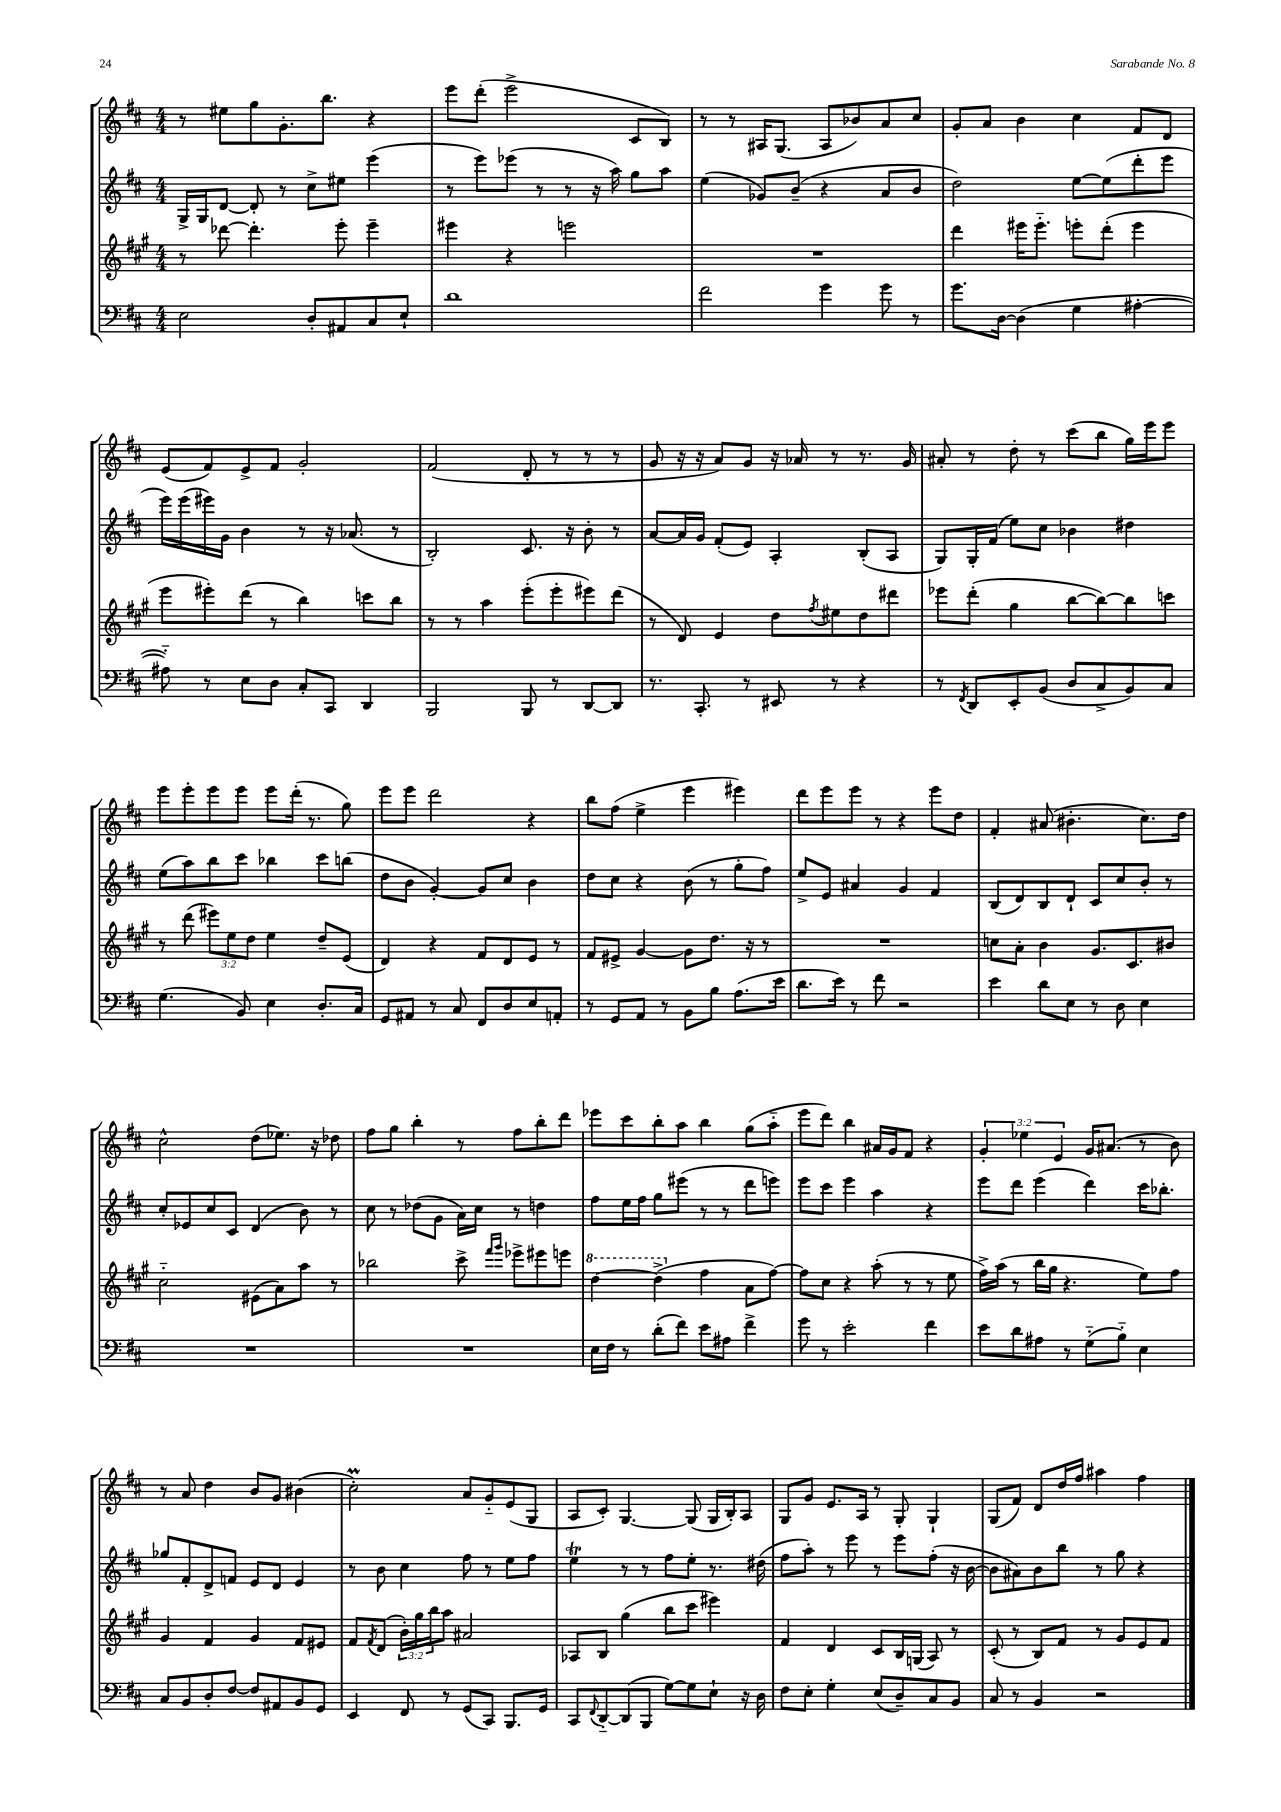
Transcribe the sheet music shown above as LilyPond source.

<<
\new StaffGroup <<
\new Staff = "s0" {
    \clef treble \key d \major \numericTimeSignature \time 4/4 \override Staff.TupletNumber.text = #tuplet-number::calc-fraction-text
    r8 eis''8 g''8 g'8.-. b''8. r4 |
    e'''8 d'''8-.( e'''2-> cis'8 b8) |
    r8 r8 ais16 g8.( ais8 bes'8) a'8 cis''8 |
    g'8-. a'8 b'4 cis''4 fis'8 d'8 |
    e'8( fis'8) e'8-> fis'8 g'2-. |
    fis'2( d'8-. r8 r8 r8 |
    g'8 r16 r16 a'8) g'8 r16 aes'16 r8 r8. g'16 |
    ais'8-. r8 d''8-. r8 cis'''8( b''8 g''16) e'''16 e'''8 |
    e'''8 e'''8-. e'''8 e'''8 e'''8 d'''16-.( r8. g''8) |
    e'''8 e'''8 d'''2 r4 |
    b''8 fis''8( e''4-> e'''4 eis'''4) |
    d'''8 e'''8 e'''8 r8 r4 e'''8 d''8 |
    fis'4-. ais'8( bis'4.-. cis''8.) d''16 |
    cis''2-^ d''8( ees''8.) r16 des''8 |
    fis''8 g''8 b''4-. r8 fis''8 b''8-. d'''8 |
    ees'''8 cis'''8 b''8-. a''8 b''4 g''8( a''8-_ |
    e'''8 d'''8) b''4 ais'16 g'16 fis'8 r4 |
    \tuplet 3/2 { g'4-. ees''4 e'4 } g'16 ais'8.( r8 b'8) |
    r8 a'8 d''4 b'8 g'8 bis'4( |
    cis''2-.\prall) a'8 g'8-_ e'8( g8 |
    a8 cis'8-.) g4.~ g8( g16 b16-.) a8 |
    g8 g'8 e'8. a16 r8 g8-. g4-! |
    g8( fis'8) d'8 d''16 fis''16 ais''4 fis''4 \bar "|." |
}
\new Staff = "s1" {
    \clef treble \key d \major \numericTimeSignature \time 4/4
    g16-> g16 d'8~ d'8-. r8 cis''8-> eis''8 e'''4( |
    r8 e'''8) ees'''8( r8 r8 r16 a''16) g''8 a''8 |
    e''4( ges'8) b'8--( r4 a'8 b'8 |
    d''2) e''8~ e''8( d'''8-. e'''8 |
    e'''16) e'''16( eis'''16) g'16 b'4 r8 r16 aes'8.( r8 |
    b2-.) cis'8. r16 b'8-. r8 |
    a'8~ a'16 g'16 fis'8-.( e'8) a4-. b8-.( a8 |
    g8) g16-. fis'16( e''8) cis''8 bes'4 dis''4 |
    e''8( a''8) b''8 cis'''8 bes''4 cis'''8 b''8( |
    d''8 b'8 g'4~-.) g'8 cis''8 b'4 |
    d''8 cis''8 r4 b'8( r8 g''8-. fis''8) |
    e''8-> e'8 ais'4 g'4 fis'4 |
    b8( d'8) b8 d'8-! cis'8 cis''8 b'8-. r8 |
    cis''8-. ees'8 cis''8 cis'8 d'4( b'8) r8 |
    cis''8 r8 des''8( g'8 a'16) cis''16 r8 d''4 |
    fis''8 e''16 fis''16 g''8 eis'''8( r8 r8 d'''8 e'''8) |
    e'''8 cis'''8 e'''4 a''4 r4 |
    e'''8 d'''8 e'''4( d'''4) cis'''16 bes''8.-. |
    ges''8 fis'8-. d'8-> f'8 e'8 d'8 e'4 |
    r8 b'8 cis''4 fis''8 r8 e''8 fis''8 |
    e''4\trill r8 r8 fis''8 e''8-. r8. dis''16( |
    fis''8 a''8-.) r8 e'''8 r8 e'''8 fis''8-.( r16 b'16~ |
    b'8 ais'8) b'8 b''8 r8 g''8 r4 \bar "|." |
}
\new Staff = "s2" {
    \clef treble \key a \major \numericTimeSignature \time 4/4 \override Staff.TupletNumber.text = #tuplet-number::calc-fraction-text
    r8 des'''8~ des'''4.-. e'''8-. e'''4-- |
    eis'''4 r4 e'''2 |
    R1 |
    d'''4 eis'''16 eis'''8.-_ e'''8-. d'''8-.( e'''4 |
    e'''8 eis'''8-.) d'''8( r8 b''4) c'''8 b''8 |
    r8 r8 a''4 e'''8-.( e'''8-. eis'''8) d'''8( |
    r8 d'8) e'4 d''8 \acciaccatura { fis''8 } eis''8 d''8 dis'''8 |
    ees'''8 d'''8-.( gis''4 b''8~ b''8~) b''8 c'''8 |
    r8 d'''8( \tuplet 3/2 { eis'''8) e''8 d''8 } e''4 d''8-- e'8( |
    d'4) r4 fis'8 d'8 e'8 r8 |
    fis'8 eis'8-> gis'4~ gis'8 d''8. r16 r8 |
    R1 |
    c''8 a'8-. b'4 gis'8. cis'8. bis'8 |
    cis''2-_ eis'8( a'8) a''8 r8 |
    bes''2 cis'''8-> \grace { fis'''16 gis'''16 } ees'''8-> eis'''8 e'''8 |
    \ottava #1 d'''4~ d'''4->( \ottava #0 fis''4 a'8 fis''8~) |
    fis''8 cis''8 r4 a''8-.( r8 r8 e''8 |
    fis''16->) a''16( r8 b''16 gis''16 r4. e''8) fis''8 |
    gis'4 fis'4 gis'4 fis'8 eis'8 |
    fis'8 \acciaccatura { fis'8 } d'8( \tuplet 3/2 { b'16-.) gis''16 b''16 } a''8 ais'2 |
    aes8 b8 gis''4( b''8 cis'''8 eis'''4) |
    fis'4 d'4 cis'8 b16 g16( a8) r8 |
    cis'8-.( r8 b8) fis'8 r8 gis'8 e'8 fis'8 \bar "|." |
}
\new Staff = "s3" {
    \clef bass \key d \major \numericTimeSignature \time 4/4
    e2 d8-. ais,8 cis8 e8-! |
    d'1 |
    fis'2 g'4 g'8 r8 |
    g'8. d16~ d4( g4 ais4~-. |
    ais8-_) r8 e8 d8 cis8-. cis,8 d,4 |
    b,,2 b,,8 r8 d,8~ d,8 |
    r8. cis,8.-. r8 eis,8 r8 r4 |
    r8 \acciaccatura { fis,8 } d,8 e,8-. b,8( d8 cis8-> b,8) cis8 |
    g4.( b,8) e4 d8.-. cis16 |
    g,8 ais,8 r8 cis8 fis,8 d8 e8 a,8-. |
    r8 g,8 a,8 r8 b,8 b8 a8.( e'16 |
    d'8. e'16) r8 fis'8 r2 |
    e'4 d'8 e8 r8 d8 e4 |
    R1 |
    R1 |
    e16 fis16 r8 d'8-.( fis'8) e'8 ais8 fis'4-> |
    g'8 r8 e'2-. fis'4 |
    e'8 d'8 ais8 r8 g8-_( b8-_) e4 |
    cis8 b,8 d8-. fis8~ fis8 ais,8 b,8 g,8 |
    e,4 fis,8 r8 g,8( cis,8) b,,8. g,16 |
    cis,8 \appoggiatura { fis,8 } d,8~-_ d,8( b,,8 g8~) g8 e8-! r16 d16 |
    fis8 e8-. g4-. e8( d8--) cis8 b,8 |
    cis8 r8 b,4 r2 \bar "|." |
}
>>
>>
\layout { \context { \Score \remove "Bar_number_engraver" } }
